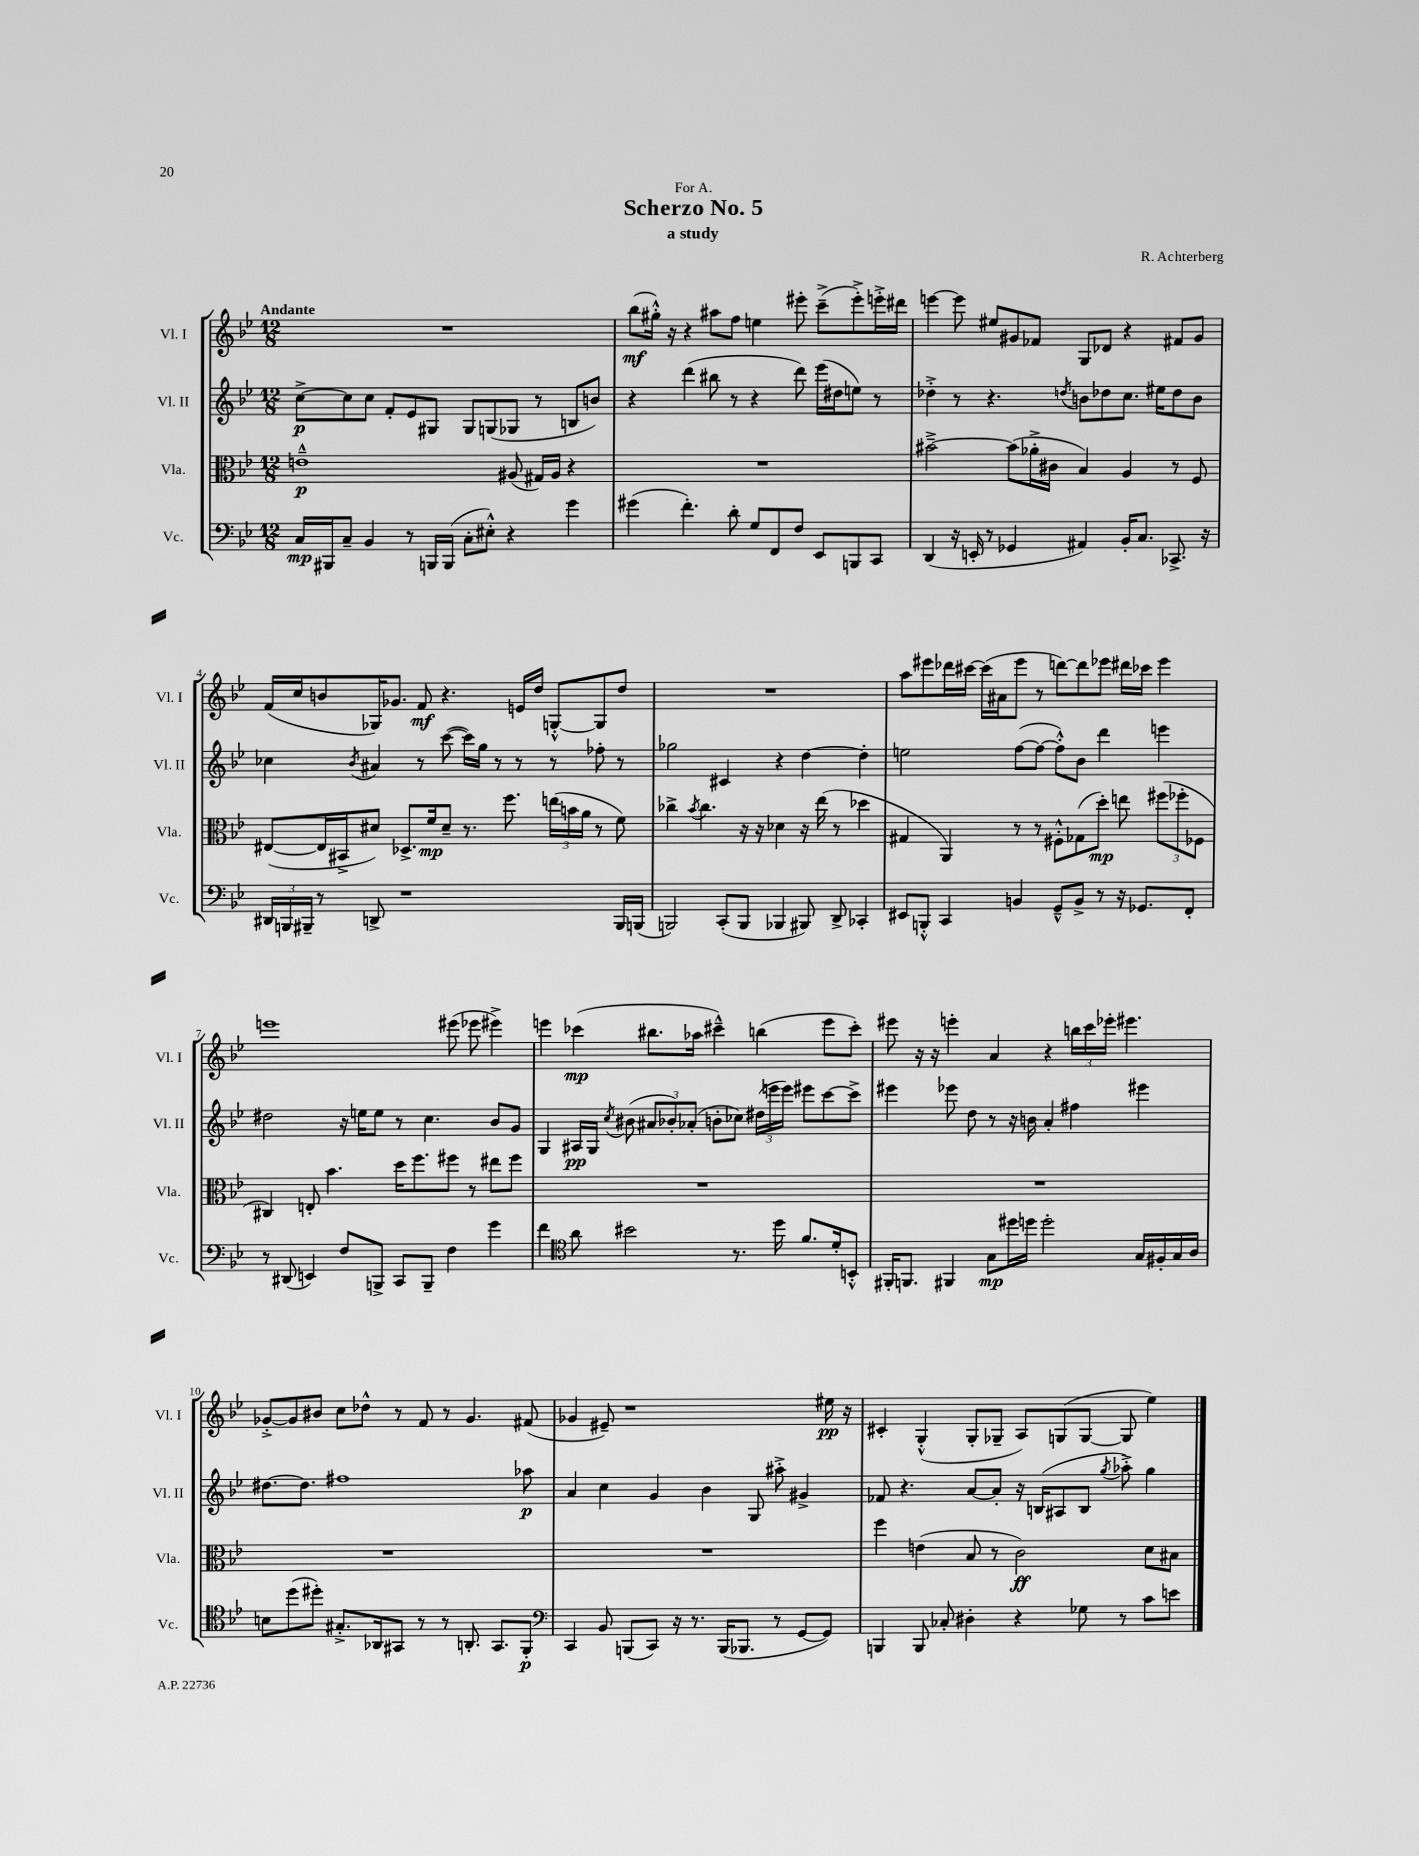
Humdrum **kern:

**kern	**dynam	**kern	**dynam	**kern	**dynam	**kern	**dynam
*part4	*part4	*part3	*part3	*part2	*part2	*part1	*part1
*staff4	*staff4	*staff3	*staff3	*staff2	*staff2	*staff1	*staff1
*I"Vc.	*	*I"Vla.	*	*I"Vl. II	*	*I"Vl. I	*
*I'Vc.	*	*I'Vla.	*	*I'Vl. II	*	*I'Vl. I	*
*clefF4	*	*clefC3	*	*clefG2	*	*clefG2	*
*k[b-e-]	*	*k[b-e-]	*	*k[b-e-]	*	*k[b-e-]	*
*M12/8	*	*M12/8	*	*M12/8	*	*M12/8	*
=1	=1	=1	=1	=1	=1	=1	=1
!	!	!	!	!	!	!LO:TX:a:B:t=Andante	!
16C/LL	mp	1en~^^	p	[8cc^\L	p	1.r	.
16BBB#X/J	.	.	.	.	.	.	.
8C~/J	.	.	.	8cc\]	.	.	.
4BB-/	.	.	.	8cc\J	.	.	.
.	.	.	.	8f'/L	.	.	.
8r	.	.	.	8e-/	.	.	.
16BBBn/LL	.	.	.	8G#X/J	.	.	.
(16BBB/JJ	.	.	.	.	.	.	.
8C'\L	.	.	.	8G#/L	.	.	.
8E#X'^^\J)	.	.	.	(8Gn/	.	.	.
4r	.	(8A#X/	.	8G-X/J	.	.	.
.	.	16G#X/LL)	.	8r	.	.	.
.	.	16A#/JJ	.	.	.	.	.
4g\	.	4r	.	8Bn/L	.	.	.
.	.	.	.	8bn/J)	.	.	.
=2	=2	=2	=2	=2	=2	=2	=2
(4g#X\	.	1.r	.	4r	.	(8bb-\L	mf
.	.	.	.	.	.	16gg#X'^^\Jk)	.
.	.	.	.	.	.	16r	.
4.f'\)	.	.	.	(4ddd\	.	4r	.
.	.	.	.	8bb#X\	.	8aa#X\L	.
8d'\	.	.	.	8r	.	8ff\J	.
8G/L	.	.	.	4r	.	4een\	.
8FF/	.	.	.	.	.	.	.
8F/J	.	.	.	8ddd\)	.	8eee#X'\	.
8EE-/L	.	.	.	(16eee-\LL	.	(8ccc~^\L	.
.	.	.	.	16dd#X\J	.	.	.
8BBBn/	.	.	.	8een\J)	.	8eee#'^\)	.
8CC/J	.	.	.	8r	.	16eeen'^\L	.
.	.	.	.	.	.	16ddd#X\JJ	.
=3	=3	=3	=3	=3	=3	=3	=3
(4DD/	.	[2b#X~^\	.	4dd-X'^\	.	[4eeen\	.
16r	.	.	.	8r	.	8eee\]	.
16EEn'/	.	.	.	.	.	.	.
8r	.	.	.	4.r	.	8ee#X/L	.
4GG-X/	.	(8b#\L]	.	.	.	8g#X/	.
.	.	16a-X'^\L	.	.	.	8f-X/J	.
.	.	16c#X\JJ	.	.	.	.	.
.	.	.	.	8qddn/	.	.	.
4AA#X/)	.	4B-/)	.	8bn\L	.	8G/L	.
.	.	.	.	8dd-X\	.	8d-X/J	.
16BB-'/KL	.	4A/	.	8.cc\J	.	4r	.
8.C/J	.	.	.	.	.	.	.
.	.	.	.	16ee#X\KL	.	.	.
8.CC-X^/	.	8r	.	8dd-\	.	8f#X/L	.
.	.	8F/	.	8b\J	.	8g#/J	.
16r	.	.	.	.	.	.	.
!!LO:LB:g=z
=4	=4	=4	=4	=4	=4	=4	=4
24DD#X/LL	.	([8E#X/L	.	4cc-X\	.	(16f/LL	.
24BBBn/	.	.	.	.	.	.	.
.	.	.	.	.	.	16cc/J	.
24BBB#X~/JJ	.	.	.	.	.	.	.
8r	.	16E#/L]	.	.	.	8bn/	.
.	.	16BB#X^/J	.	.	.	.	.
.	.	.	.	8qb-/	.	.	.
8DDn^/	.	8d#X/J)	.	4a#X/	.	16G-X/K)	.
.	.	.	.	.	.	8.g-X/J	.
1r	.	8.D-X^/L	.	.	.	.	.
.	.	.	.	8r	.	8f/	mf
.	.	16f/k	mp	.	.	.	.
.	.	8d#~/J	.	([8ccc\	.	4.r	.
.	.	8.r	.	16ccc\LL])	.	.	.
.	.	.	.	16gg\JJ	.	.	.
.	.	.	.	8r	.	.	.
.	.	8.ff\	.	.	.	.	.
.	.	.	.	8r	.	16en/LL	.
.	.	.	.	.	.	16dd/JJ	.
.	.	(24een\LL	.	8r	.	[8Gn'^^/L	.
.	.	24bn\	.	.	.	.	.
.	.	24a\JJ	.	.	.	.	.
.	.	8r	.	8ff-X'\	.	8G/]	.
16BBB#/LL	.	8f\)	.	8r	.	8dd/J	.
(16BBBn/JJ	.	.	.	.	.	.	.
=5	=5	=5	=5	=5	=5	=5	=5
2BBBn/)	.	4cc-X^\	.	2gg-X\	.	1.r	.
.	.	8qb-/	.	.	.	.	.
.	.	4.cc-\	.	.	.	.	.
(8CC'/L	.	.	.	4c#X/	.	.	.
8BBB/J	.	16r	.	.	.	.	.
.	.	16r	.	.	.	.	.
4BBB-X/	.	4d-X\	.	4r	.	.	.
8BBB#X/)	.	16r	.	[4dd\	.	.	.
.	.	(16ee-\	.	.	.	.	.
8DD^/	.	8r	.	.	.	.	.
4CC-X'/	.	4dd-X\	.	4dd'\]	.	.	.
=6	=6	=6	=6	=6	=6	=6	=6
8EE#X/L	.	4G#X/	.	2een\	.	8aa\L	.
8BBBn'^^/J	.	.	.	.	.	8eee#X\	.
4CC/	.	4AA/)	.	.	.	16ddd-X\L	.
.	.	.	.	.	.	[16ccc#X\JJ	.
.	.	.	.	.	.	(16ccc#\LL]	.
.	.	.	.	.	.	16a#X\J	.
4BBn/	.	8r	.	([8ff\L	.	8eee#\J	.
.	.	8r	.	8ff\J_	.	8r	.
8GG~^^/L	.	8F#X'^^\L	.	8ff'^^\L])	.	[8dddn\L)	.
8BB^/J	.	(8G-X\	.	8b-\J	.	8ddd\]	.
8r	.	8dd'\J)	mp	4ddd\	.	8eee-X\J	.
16r	.	8een\	.	.	.	16ddd#X\LL	.
8.GG-X/L	.	.	.	.	.	16ccc-X\JJ	.
.	.	(12ff#X\L	.	4eeen\	.	4eee-\	.
.	.	12ff-X'\	.	.	.	.	.
8FF'/J	.	.	.	.	.	.	.
.	.	12F-X\J	.	.	.	.	.
!!LO:LB:g=z
=7	=7	=7	=7	=7	=7	=7	=7
8r	.	4C#X/)	.	2dd#X\	.	1eeen	.
(8DD#X/	.	.	.	.	.	.	.
4EEn/)	.	8En'/	.	.	.	.	.
.	.	4.b-\	.	.	.	.	.
8F/L	.	.	.	16r	.	.	.
.	.	.	.	16een\KL	.	.	.
8BBBn^/J	.	.	.	8ee\J	.	.	.
8CC/L	.	16dd\KL	.	8r	.	.	.
.	.	8.ff\	.	.	.	.	.
8BBB~/J	.	.	.	4.cc\	.	.	.
4F\	.	8ff#X\J	.	.	.	(8eee#X\	.
.	.	8r	.	.	.	8eee-X\	.
4g\	.	8ee#X\L	.	8b-/L	.	4eee#X^\)	.
.	.	8ff#\J	.	8g/J	.	.	.
=8	=8	=8	=8	=8	=8	=8	=8
4f\	.	1.r	.	4G/	.	4eeen\	.
*clefC4	*	*	*	*	*	*	*
8a\	.	.	.	16A#X/LL	pp	(4ccc-X\	mp
.	.	.	.	16G/JJ	.	.	.
.	.	.	.	8qcc/	.	.	.
2b#X\	.	.	.	(8b#X\	.	.	.
.	.	.	.	12a#X/L	.	8.bb#X\L	.
.	.	.	.	12b-X'/)	.	.	.
.	.	.	.	(12a-X'/J	.	.	.
.	.	.	.	.	.	16aa-X\Jk	.
.	.	.	.	8bn'\L	.	4ccc#X~^^\)	.
8.r	.	.	.	8cc-X\J)	.	.	.
.	.	.	.	(24dd#X\LL	.	(4bbn\	.
.	.	.	.	24eeen\	.	.	.
16dd\	.	.	.	.	.	.	.
.	.	.	.	24eee\JJ)	.	.	.
8.f/L	.	.	.	8eee#X\L	.	.	.
.	.	.	.	[8ccc\	.	8eee\L	.
16d'/k	.	.	.	.	.	.	.
8BBn'^^/J	.	.	.	8ccc^\J]	.	8ccc#'\J)	.
=9	=9	=9	=9	=9	=9	=9	=9
16FF#X'/KL	.	1.r	.	4eee#X\	.	8eee#X\	.
8.FFn/J	.	.	.	.	.	.	.
.	.	.	.	.	.	16r	.
.	.	.	.	.	.	16r	.
4FF#X/	.	.	.	8eee-X\	.	4eeen'\	.
.	.	.	.	8dd\	.	.	.
8G\L	mp	.	.	8r	.	4a/	.
16dd#X\L	.	.	.	16r	.	.	.
16ddn\JJ	.	.	.	16bn\	.	.	.
2dd'\	.	.	.	4a'/	.	4r	.
.	.	.	.	4ff#X\	.	24bbn\LL	.
.	.	.	.	.	.	24ccc\	.
.	.	.	.	.	.	24eee-X'\JJ	.
.	.	.	.	.	.	4.eee#X\	.
16G/LL	.	.	.	4eee#X\	.	.	.
16F#X'/	.	.	.	.	.	.	.
16G/	.	.	.	.	.	.	.
16A/JJ	.	.	.	.	.	.	.
!!LO:LB:g=z
=10	=10	=10	=10	=10	=10	=10	=10
8Bn\L	.	1.r	.	[8.dd#X\L	.	[8g-X'^/L	.
(8dd\	.	.	.	.	.	8g-/]	.
.	.	.	.	8.dd#\J]	.	.	.
8dd#X'\J)	.	.	.	.	.	8b#X/J	.
8.G#X'^/L	.	.	.	1ff#X	.	8cc\L	.
.	.	.	.	.	.	8dd-X^^\J	.
16AA-X/k	.	.	.	.	.	.	.
8GG#X/J	.	.	.	.	.	8r	.
8r	.	.	.	.	.	8f/	.
8r	.	.	.	.	.	8r	.
8.AAn'/	.	.	.	.	.	4.g-/	.
8.GG#/L	.	.	.	.	.	.	.
8FF'/J	p	.	.	8aa-X\	p	(8f#X/	.
=11	=11	=11	=11	=11	=11	=11	=11
*clefF4	*	*	*	*	*	*	*
4CC/	.	1.r	.	4a/	.	4g-X/	.
8BB-/	.	.	.	4cc\	.	8e#X~/)	.
(8BBBn/L	.	.	.	.	.	1r	.
8CC/J)	.	.	.	4g/	.	.	.
16r	.	.	.	.	.	.	.
8.r	.	.	.	.	.	.	.
.	.	.	.	4b-\	.	.	.
(16BBB/KL	.	.	.	.	.	.	.
8.BBB-X/J	.	.	.	.	.	.	.
.	.	.	.	8G/	.	.	.
8r	.	.	.	8aa#X'^\	.	.	.
[8GG/L	.	.	.	4g#X^/	.	.	.
8GG/J])	.	.	.	.	.	16ee#X\	pp
.	.	.	.	.	.	16r	.
=12	=12	=12	=12	=12	=12	=12	=12
4BBBn/	.	4ff\	.	8f-X/	.	4c#X'/	.
.	.	.	.	4.r	.	.	.
8BBB/	.	(4en\	.	.	.	(4G'^^/	.
8C-X'/	.	.	.	.	.	.	.
4D#X'\	.	8B-/	.	[8a/L	.	8G'/L	.
.	.	8r	.	8a'/J]	.	8G-X~/J	.
4r	.	2c\)	ff	16r	.	8A/L)	.
.	.	.	.	(16Bn/KL	.	.	.
.	.	.	.	8A#X/	.	(8Gn/	.
8G-X\	.	.	.	8B/J	.	[8G/J	.
.	.	.	.	8qgg/	.	.	.
8r	.	.	.	8aa-X'^\)	.	8G/]	.
8c\L	.	8d\L	.	4gg\	.	4ee-\)	.
8en\J	.	8B#X\J	.	.	.	.	.
==	==	==	==	==	==	==	==
*-	*-	*-	*-	*-	*-	*-	*-
